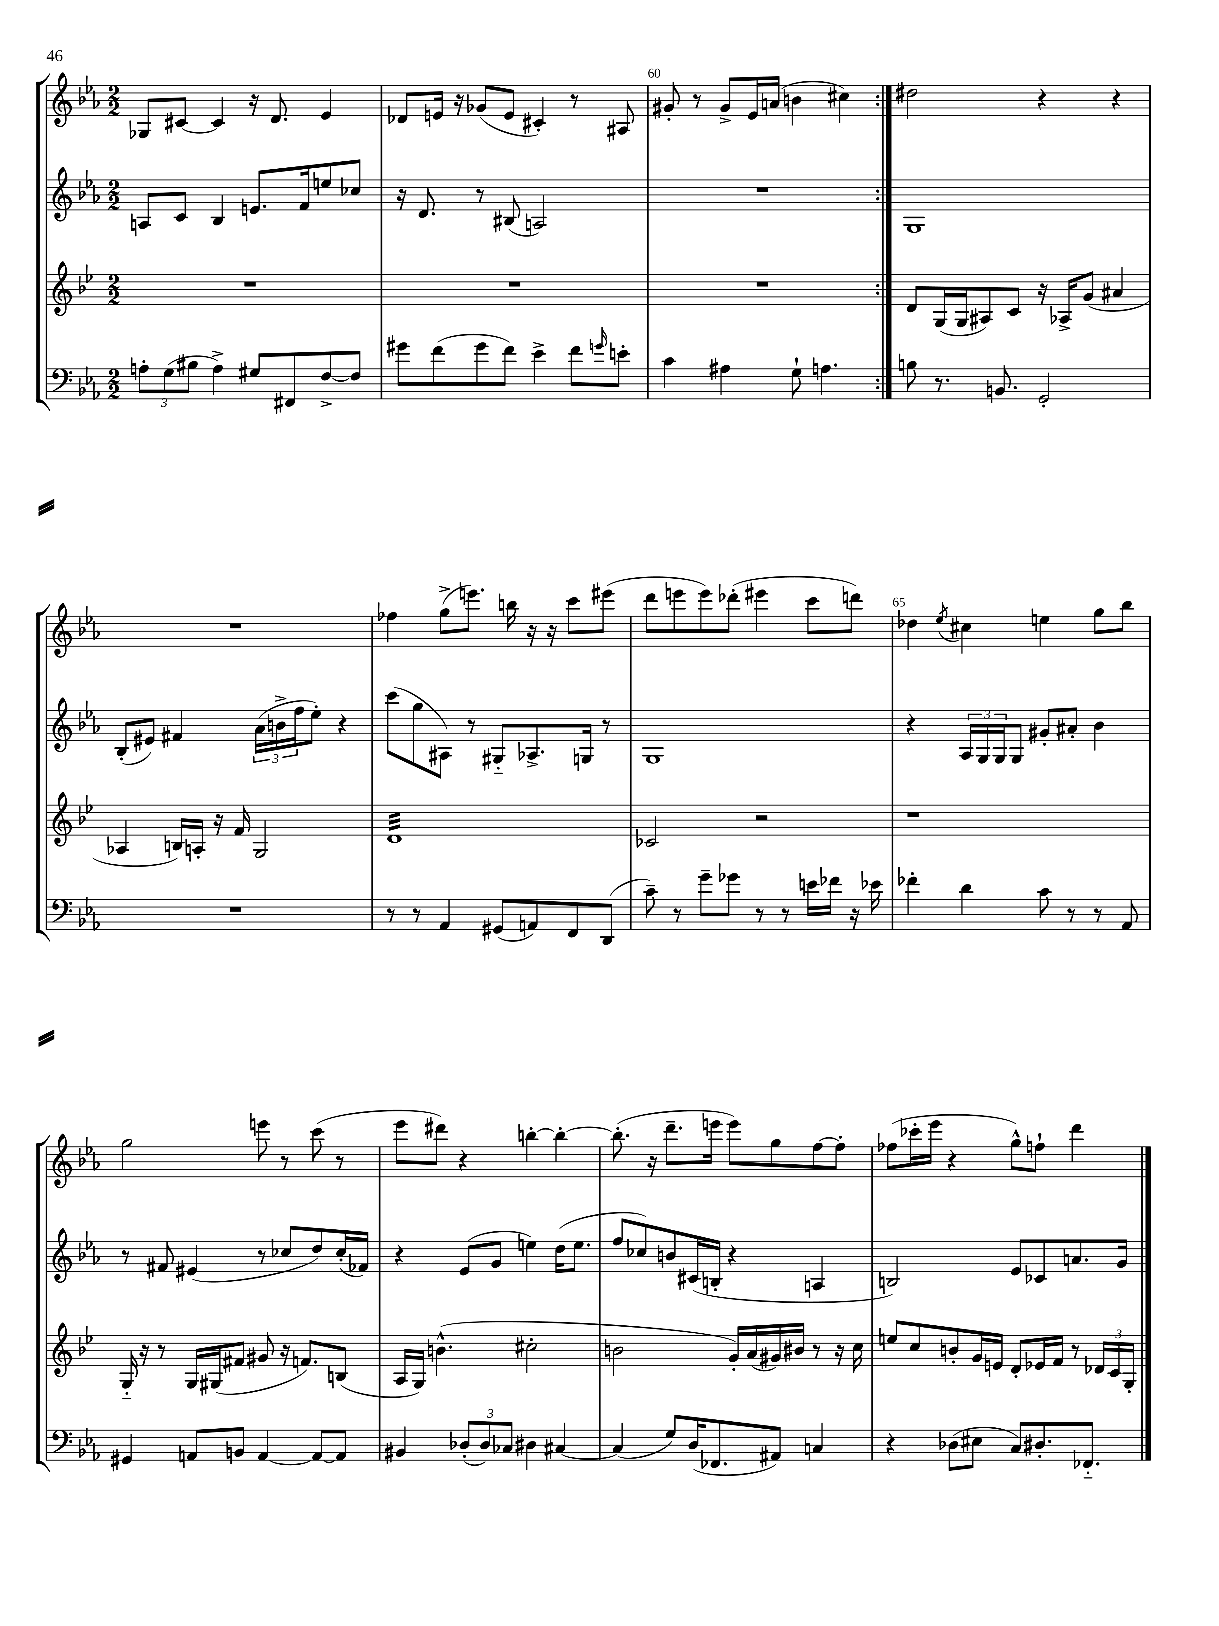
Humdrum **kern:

**kern	**kern	**kern	**kern
*part4	*part3	*part2	*part1
*staff4	*staff3	*staff2	*staff1
*clefF4	*clefG2	*clefG2	*clefG2
*k[b-e-a-]	*k[b-e-]	*k[b-e-a-]	*k[b-e-a-]
*M2/2	*M2/2	*M2/2	*M2/2
=58	=58	=58	=58
12An'\L	1r	8An/L	8G-X/L
(12G\	.	.	.
.	.	8c/J	[8c#X/J
12B#X\J	.	.	.
4A^\)	.	4B-/	4c#/]
8G#X/L	.	8.en/L	16r
.	.	.	8.d/
8FF#X/	.	.	.
.	.	16f/k	.
[8F^/	.	8een/	4e-/
8F/J]	.	8cc-X/J	.
=59	=59	=59	=59
8g#X\L	1r	16r	8d-X/L
.	.	8.d/	.
(8f\	.	.	16en/Jk
.	.	.	16r
8g#\	.	8r	(8g-X/L
8f\J)	.	(8B#X/	8e/J
4e-^\	.	2An/)	4c#X'/)
8f\L	.	.	8r
16qqgn/	.	.	.
8en'\J	.	.	8A#X/
=60	=60	=60	=60
4c\	1r	1r	8g#X'/
.	.	.	8r
4A#X\	.	.	8g#^/L
.	.	.	16e-/L
.	.	.	(16an/JJ
8G`\	.	.	4bn\
4.An\	.	.	.
.	.	.	4cc#X\)
=61:|!	=61:|!	=61:|!	=61:|!
8Bn\	8d/L	1G	2dd#X\
8.r	(16G/L	.	.
.	16G/J	.	.
.	8A#X/)	.	.
8.BBn/	.	.	.
.	8c/J	.	.
2GG'/	16r	.	4r
.	16A-X^/KL	.	.
.	(8g/J	.	.
.	4a#X/	.	4r
!!LO:LB:g=z
=62	=62	=62	=62
1r	4A-X/	(8B-'/L	1r
.	.	8e#X/J)	.
.	16Bn/LL)	4f#X/	.
.	16An'/JJ	.	.
.	16r	.	.
.	16f/	.	.
.	2G/	(24a-\LL	.
.	.	24bn^\	.
.	.	24ff\J	.
.	.	8ee-'\J)	.
.	.	4r	.
=63	=63	=63	=63
*	*tremolo	*	*
8r	32dLLL	(8ccc\L	4ff-X\
.	32d	.	.
.	32d	.	.
.	32d	.	.
8r	32d	8gg\	.
.	32d	.	.
.	32d	.	.
.	32d	.	.
4AA-/	32d	8A#X\J)	(8gg^\L
.	32d	.	.
.	32d	.	.
.	32d	.	.
.	32d	8r	8.eeen\J)
.	32d	.	.
.	32d	.	.
.	32d	.	.
(8GG#X/L	32d	8G#X/L	.
.	32d	.	.
.	32d	.	16bbn\
.	32d	.	.
8AAn/)	32d	8.A-X^/	16r
.	32d	.	.
.	32d	.	16r
.	32d	.	.
8FF/	32d	.	8ccc\L
.	32d	.	.
.	32d	16Gn/Jk	.
.	32d	.	.
(8DD/J	32d	8r	(8eee#X\J
.	32d	.	.
.	32d	.	.
.	32dJJJ	.	.
*	*Xtremolo	*	*
=64	=64	=64	=64
8c~\)	2c-X/	1G	8ddd\L
8r	.	.	8eeen\
8g~\L	.	.	8eee\)
8g-X\J	.	.	(8ddd-X'\J
8r	2r	.	4eee#X\
8r	.	.	.
16en\LL	.	.	8ccc\L
16f-X\JJ	.	.	.
16r	.	.	8dddn\J)
16e-X\	.	.	.
=65	=65	=65	=65
4f-X'\	1r	4r	4dd-X\
.	.	.	8qee-/
4d\	.	24A-/LL	4cc#X\
.	.	24G/	.
.	.	24G/J	.
.	.	8G/J	.
8c\	.	8g#X'/L	4een\
8r	.	8a#X'/J	.
8r	.	4b-\	8gg\L
8AA-/	.	.	8bb-\J
!!LO:LB:g=z
=66	=66	=66	=66
4GG#X/	16G/	8r	2gg\
.	16r	.	.
.	8r	8f#X/	.
8AAn/L	16G/LL	(4e#X/	.
.	(16G#X/J	.	.
8BBn/J	8f#X/J	.	.
[4AA/	8g#X/	8r	8eeen\
.	16r	8cc-X/L	8r
.	8.fn/L)	.	.
8AA/L_	.	8dd/)	(8ccc\
8AA/J]	(8Bn/J	(16cc-'/L	8r
.	.	16f-X/JJ)	.
=67	=67	=67	=67
4BB#X/	16A/LL	4r	8eee-\L
.	16G/JJ)	.	.
.	(4.bn^^\	.	8ddd#X\J)
(12D-X'/L	.	(8e-/L	4r
12D-/)	.	.	.
.	.	8g/J	.
12C-X/J	.	.	.
4D#X\	2cc#X'\	4een\)	[4bbn'\
[4C#X/	.	(16dd\KL	4bb'\_
.	.	8.ee\J	.
=68	=68	=68	=68
(4C#/]	2bn\	8ff/L	(8.bb'\]
.	.	8cc-X/)	.
.	.	.	16r
8G/L)	.	8bn/	8.ddd~\L
(16D/K	.	(16c#X/L	.
8.FF-X/	.	16Bn'/JJ	16eeen\Jk
.	16g'/LL)	4r	8eee\L)
.	(16a/	.	.
8AA#X/J)	16g#X/)	.	8gg\
.	16b#X/JJ	.	.
4Cn/	8r	4An/	[8ff\
.	16r	.	8ff'\J]
.	16cc\	.	.
=69	=69	=69	=69
4r	8een/L	2Bn/)	(8ff-X\L
.	8cc/	.	16ccc-X'\L
.	.	.	16eee-\JJ
(8D-X\L	8bn'/	.	4r
8E#X\J	16g/L	.	.
.	16en/JJ	.	.
8C/L)	8d'/L	8e-/L	8gg^^\L)
8.D#X'/	16e-X/L	8c-X/	8ffn`\J
.	16f/JJ	.	.
.	8r	8.an/	4ddd\
8.FF-X/J	.	.	.
.	24d-X/LL	.	.
.	24c/	.	.
.	.	16g/Jk	.
.	24G'/JJ	.	.
==	==	==	==
*-	*-	*-	*-
